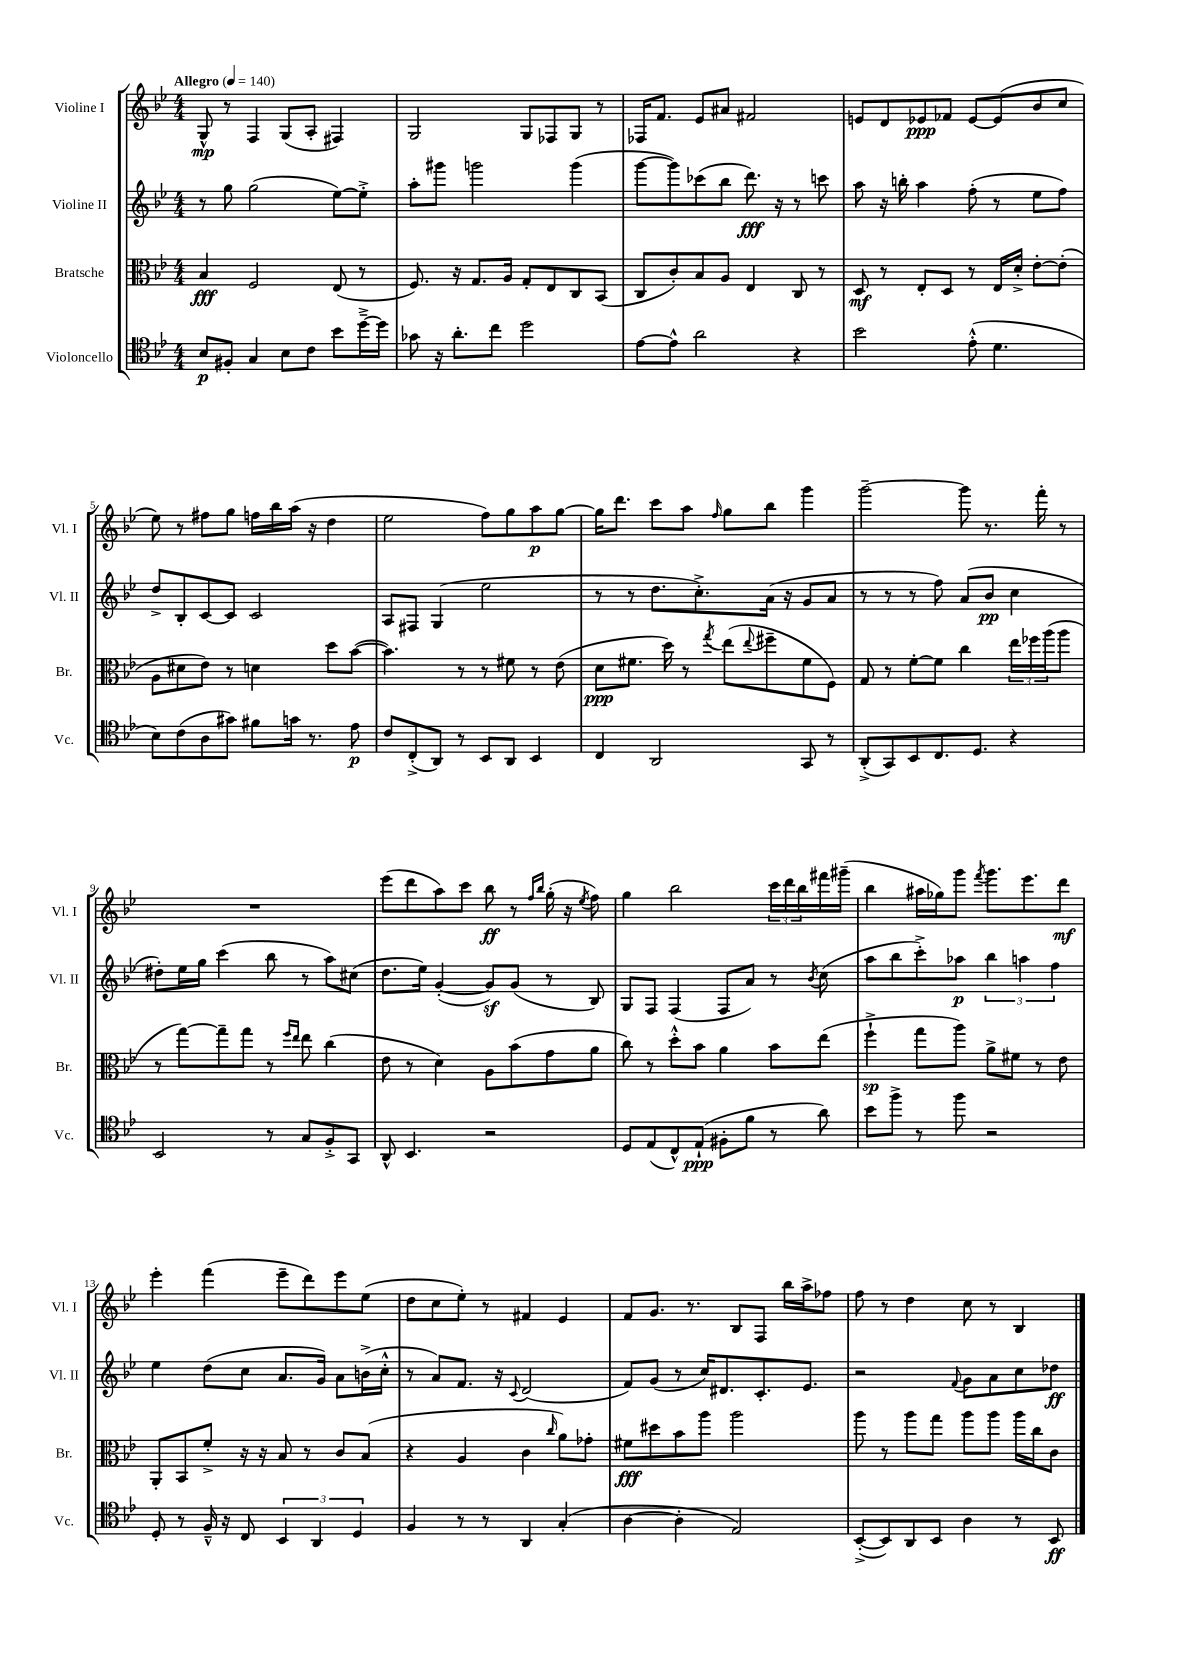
<<
\new StaffGroup <<
\new Staff = "s0" \with { instrumentName = "Violine I" shortInstrumentName = "Vl. I" } {
    \clef treble \key bes \major \numericTimeSignature \time 4/4 \tempo "Allegro" 4 = 140
    g8-^\mp r8 f4 g8( a8-. fis4) |
    g2 g8 fes8 g8 r8 |
    fes16 f'8. ees'8 ais'8 fis'2 |
    e'8 d'8 ees'8\ppp fes'8 ees'8~ ees'8( bes'8 c''8 |
    ees''8) r8 fis''8 g''8 f''16 bes''16 a''16( r16 d''4 |
    ees''2 f''8) g''8 a''8\p g''8~ |
    g''16 d'''8. c'''8 a''8 \grace { f''16 } g''8 bes''8 g'''4 |
    g'''2~-- g'''8 r8. f'''16-. r8 |
    R1 |
    ees'''8( d'''8 a''8) c'''8 bes''8\ff r8 \grace { f''16 bes''16 } g''16-.( r16 \acciaccatura { ees''8 } f''8) |
    g''4 bes''2 \tuplet 3/2 { c'''16 d'''16 bes''16 } fis'''16 gis'''16--( |
    bes''4 ais''16 ges''16) g'''8 \acciaccatura { f'''8 } g'''8. ees'''8. d'''8\mf |
    ees'''4-. f'''4( ees'''8-- d'''8) ees'''8 ees''8( |
    d''8 c''8 ees''8-.) r8 fis'4 ees'4 |
    f'8 g'8. r8. bes8 f8 bes''16 a''16-> fes''8 |
    f''8 r8 d''4 c''8 r8 bes4 \bar "|." |
}
\new Staff = "s1" \with { instrumentName = "Violine II" shortInstrumentName = "Vl. II" } {
    \clef treble \key bes \major \numericTimeSignature \time 4/4
    r8 g''8 g''2( ees''8~) ees''8-.-> |
    a''8-. gis'''8 g'''2 g'''4( |
    g'''8~ g'''8) ces'''8( bes''8 d'''8.\fff) r16 r8 c'''8 |
    a''8 r16 b''16-. a''4 f''8-.( r8 ees''8 f''8) |
    d''8-> bes8-. c'8~ c'8 c'2 |
    a8 fis8 g4( ees''2 |
    r8 r8 d''8. c''8.-.->) a'16( r16 g'8 a'8 |
    r8 r8 r8 f''8) a'8( bes'8\pp c''4 |
    dis''8-.) ees''16 g''16 c'''4( bes''8 r8 a''8) cis''8( |
    d''8. ees''16) g'4~-.( g'8\sf) g'8( r8 bes8) |
    g8 f8 f4( f8 a'8) r8 \acciaccatura { bes'8 } c''8( |
    a''8 bes''8 c'''8-.->) aes''8\p \tuplet 3/2 { bes''4 a''4 f''4 } |
    ees''4 d''8( c''8 a'8. g'16) a'8 b'16->( c''16-.-^ |
    r8 a'8) f'8. r16 \appoggiatura { c'8 } d'2( |
    f'8) g'8( r8 c''16) dis'8. c'8.-. ees'8. |
    r2 \appoggiatura { f'8 } g'8 a'8 c''8 des''8\ff \bar "|." |
}
\new Staff = "s2" \with { instrumentName = "Bratsche" shortInstrumentName = "Br." } {
    \clef alto \key bes \major \numericTimeSignature \time 4/4
    bes4\fff f2 ees8( r8 |
    f8.) r16 g8. a16 g8-. ees8 c8 bes,8( |
    c8 c'8-.) bes8 a8 ees4 c8 r8 |
    d8\mf r8 ees8-. d8 r8 ees16 d'16-.-> ees'8~-. ees'8-.( |
    a8 dis'8 ees'8) r8 d'4 d''8 bes'8~( |
    bes'4.) r8 r8 fis'8 r8 ees'8( |
    d'8\ppp fis'8. d''16) r8 \acciaccatura { g''8 } ees''8( \appoggiatura { ees''8 } fis''8-- fis'8 f8) |
    g8 r8 f'8~-. f'8 c''4 \tuplet 3/2 { ees''16 fes''16 a''16( } a''8 |
    r8 g''8~) g''8-- g''8 r8 \grace { f''16 ees''16 } ees''8 c''4( |
    ees'8 r8 d'4) a8 bes'8( g'8 a'8 |
    c''8) r8 d''8-.-^ bes'8 a'4 bes'8 ees''8( |
    f''4-!->\sp g''8 a''8) a'8-> fis'8 r8 ees'8 |
    a,8-. bes,8 f'8-.-> r16 r16 bes8 r8 c'8 bes8( |
    r4 a4 c'4 \grace { c''16 } a'8) ges'8-. |
    fis'8\fff dis''8 bes'8 a''8 a''2 |
    a''8 r8 a''8 g''8 a''8 a''8 a''16 c''16 c'8 \bar "|." |
}
\new Staff = "s3" \with { instrumentName = "Violoncello" shortInstrumentName = "Vc." } {
    \clef tenor \key bes \major \numericTimeSignature \time 4/4
    bes8\p fis8-. g4 bes8 c'8 bes'8 d''16~---> d''16 |
    ges'8 r16 a'8.-. c''8 d''2 |
    ees'8~ ees'8-^ a'2 r4 |
    bes'2 ees'8-.-^( d'4. |
    bes8) c'8( a8 gis'8) fis'8 g'16 r8. ees'8\p |
    c'8 c8-.->( a,8) r8 bes,8 a,8 bes,4 |
    c4 a,2 g,8 r8 |
    a,8-.->( g,8) bes,8 c8. d8. r4 |
    bes,2 r8 g8 f8-.-> g,8 |
    a,8-^ bes,4. r2 |
    d8 ees8( c8-^) ees8-!\ppp( fis8-. f'8 r8 a'8) |
    bes'8 f''8-> r8 f''8 r2 |
    d8-. r8 f16---^ r16 c8 \tuplet 3/2 { bes,4 a,4 d4 } |
    f4 r8 r8 a,4 g4-.( |
    a4~ a4-. ees2) |
    bes,8~-.->( bes,8) a,8 bes,8 a4 r8 bes,8\ff \bar "|." |
}
>>
>>
